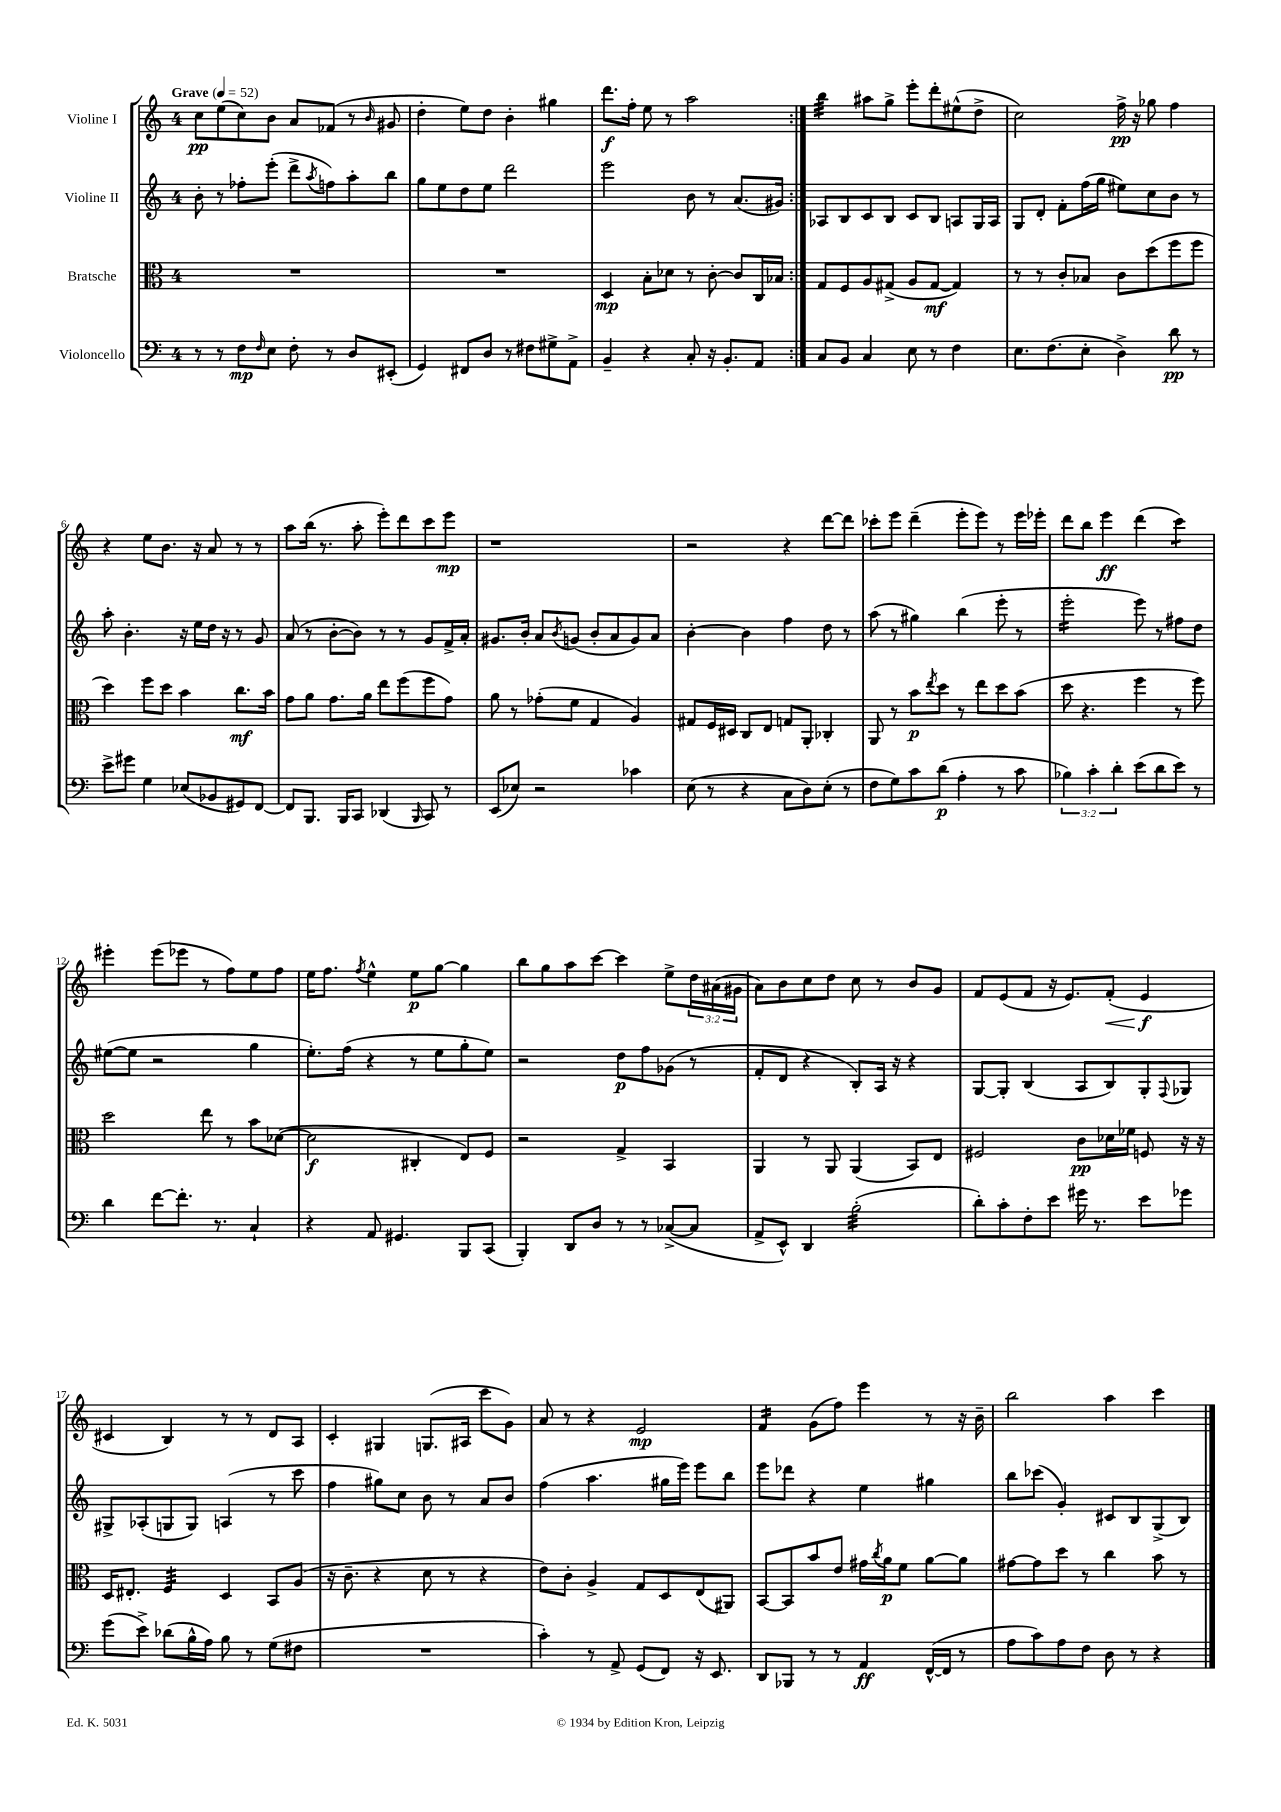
<<
\new StaffGroup <<
\new Staff = "s0" \with { instrumentName = "Violine I" } {
    \clef treble \key c \major \once \override Staff.TimeSignature.style = #'single-digit \time 4/4 \override Staff.TupletNumber.text = #tuplet-number::calc-fraction-text \tempo "Grave" 4 = 52
    \repeat volta 2 { c''8\pp e''8( c''8) b'8 a'8 fes'8( r8 \grace { b'16 } gis'8 |
    d''4-. e''8) d''8 b'4-. gis''4 |
    d'''8.\f f''16-. e''8 r8 a''2 | }
    b''4:32 ais''8 g''8-> e'''8-. d'''8-. eis''8-^( d''8-> |
    c''2) f''16->\pp r16 ges''8 f''4 |
    r4 e''8 b'8. r16 a'8 r8 r8 |
    a''8 b''16( r8. a''8-. e'''8-.) d'''8 c'''8 e'''8\mp |
    r1 |
    r2 r4 d'''8~ d'''8 |
    ces'''8-. e'''8 d'''4--( e'''8-. e'''8) r8 e'''16 ees'''16-. |
    d'''8 b''8 e'''4\ff d'''4( c'''4:8) |
    eis'''4-. eis'''8( ees'''8 r8 f''8) e''8 f''8 |
    e''16 f''8. \acciaccatura { f''8 } e''4-^ e''8\p g''8~ g''4 |
    b''8 g''8 a''8 c'''8~ c'''4 e''8-> \tuplet 3/2 { d''16 ais'16( gis'16 } |
    a'8) b'8 c''8 d''8 c''8 r8 b'8 g'8 |
    f'8 e'8( f'8 r16 e'8.) f'8-.\<( e'4\f\! |
    cis'4 b4) r8 r8 d'8 a8 |
    c'4-. gis4 g8.( ais16 c'''8 g'8) |
    a'8 r8 r4 e'2\mp |
    f'4:16 g'8( f''8) e'''4 r8 r16 b'16-- |
    b''2 a''4 c'''4 \bar "|." |
}
\new Staff = "s1" \with { instrumentName = "Violine II" } {
    \clef treble \key c \major \once \override Staff.TimeSignature.style = #'single-digit \time 4/4
    \repeat volta 2 { b'8-. r8 fes''8-. e'''8-.( d'''8-> \acciaccatura { a''8 } f''8) a''8-. b''8 |
    g''8 e''8 d''8 e''8 d'''2 |
    e'''2 b'8 r8 a'8.( gis'16) | }
    aes8 b8 c'8 b8 c'8 b8 a8 g16 a16 |
    g8 d'8-. f'8-. f''16( g''16 eis''8) c''8 b'8 r8 |
    a''8-. b'4.-. r16 e''16 d''16 r16 r8 g'8 |
    a'8( r8 b'8~-. b'8) r8 r8 g'8 f'16-> a'16-. |
    gis'8. b'16-. a'8 \acciaccatura { b'8 } g'8( b'8-. a'8 g'8) a'8 |
    b'4~-. b'4 f''4 d''8 r8 |
    a''8( r8 gis''4) b''4( e'''8-. r8 |
    e'''2:16-. e'''8) r8 fis''8 d''8 |
    eis''8~( eis''8 r2 g''4 |
    e''8.-.) f''16( r4 r8 e''8 g''8-. e''8) |
    r2 d''8\p f''8 ges'8( r8 |
    f'8-. d'8 r4 b8-.) a16 r16 r4 |
    g8~ g8-. b4( a8 b8) g8-. \appoggiatura { f8 } ges8 |
    gis8-> aes8-.( g8 g8) a4( r8 c'''8 |
    f''4 gis''8) c''8 b'8 r8 a'8 b'8 |
    f''4( a''4. gis''16 e'''16) e'''8 b''8 |
    e'''8 des'''8 r4 e''4 gis''4 |
    b''8 ces'''8( g'4-.) cis'8 b8 g8->( b8) \bar "|." |
}
\new Staff = "s2" \with { instrumentName = "Bratsche" } {
    \clef alto \key c \major \once \override Staff.TimeSignature.style = #'single-digit \time 4/4
    \repeat volta 2 { R1 |
    R1 |
    d4\mp b8-. des'8 r8 c'8~-. c'8 c16 bes16 | }
    g8 f8 a8 gis8->( a8 gis8~\mf gis4) |
    r8 r8 c'8-. bes8 c'8 d''8( f''8 f''8 |
    d''4) f''8 d''8 b'4 c''8.\mf b'16 |
    g'8 a'8 g'8. a'16 e''8 f''8( f''8 g'8) |
    a'8 r8 ges'8-.( f'8 g4 a4) |
    gis8 f16 dis16 c8 e8 g8 a,8-. ces4-. |
    a,8 r8 b'8\p \acciaccatura { e''8 } d''8 r8 e''8 d''8 b'8( |
    d''8 r4. f''4 r8 f''8) |
    d''2 e''8 r8 b'8 des'8~( |
    des'2\f cis4-. e8) f8 |
    r2 g4-> b,4 |
    a,4 r8 a,8 a,4( b,8) e8 |
    fis2 c'8\pp des'16 fes'16 f8 r16 r16 |
    d16 eis8.-. f4:32 d4 b,8 a8( |
    r16 c'8.-- r4 d'8 r8 r4 |
    e'8) c'8-. a4-> g8 d8 e8( ais,8) |
    b,8~ b,8 b'8 e'8 gis'16 \acciaccatura { c''8 } a'16\p f'8 a'8~ a'8 |
    gis'8~ gis'8 d''8 r8 c''4 b'8 r8 \bar "|." |
}
\new Staff = "s3" \with { instrumentName = "Violoncello" } {
    \clef bass \key c \major \once \override Staff.TimeSignature.style = #'single-digit \time 4/4 \override Staff.TupletNumber.text = #tuplet-number::calc-fraction-text
    \repeat volta 2 { r8 r8 f8\mp \grace { f16 } e8 f8-. r8 d8 eis,8-.( |
    g,4) fis,8 d8 r8 fis8 gis8-> a,8-> |
    b,4-- r4 c8-. r16 b,8.-. a,8 | }
    c8 b,8 c4 e8 r8 f4 |
    e8. f8.( e8-. d4->) d'8\pp r8 |
    e'8-> gis'8 g4 ees8( bes,8 gis,8) f,8~ |
    f,8 b,,8. b,,16 c,8 des,4( \grace { b,,16 } c,8) r8 |
    e,8( ees8) r2 ces'4 |
    e8( r8 r4 c8 d8) e8-.( r8 |
    f8 g8) c'8 d'8\p( a4-. r8 c'8 |
    \tuplet 3/2 { bes4) c'4-. d'4-. } e'8( d'8 e'8) r8 |
    d'4 f'8~ f'8.-. r8. c4-! |
    r4 a,8 gis,4. b,,8 c,8( |
    b,,4-.) d,8 d8 r8 r8 ces8~->( ces8 |
    a,8-> e,8-^) d,4 b2:32-.( |
    d'8-.) c'8-. f8-. e'8 gis'16 r8. e'8 ges'8 |
    g'8( e'8->) des'8( b16-^ a16) b8 r8 g8( fis8 |
    R1 |
    c'4-.) r8 a,8-> g,8( f,8) r16 e,8. |
    d,8 bes,,8 r8 r8 a,4\ff f,16~-^( f,16 r8 |
    a8 c'8) a8 f8 d8 r8 r4 \bar "|." |
}
>>
>>
